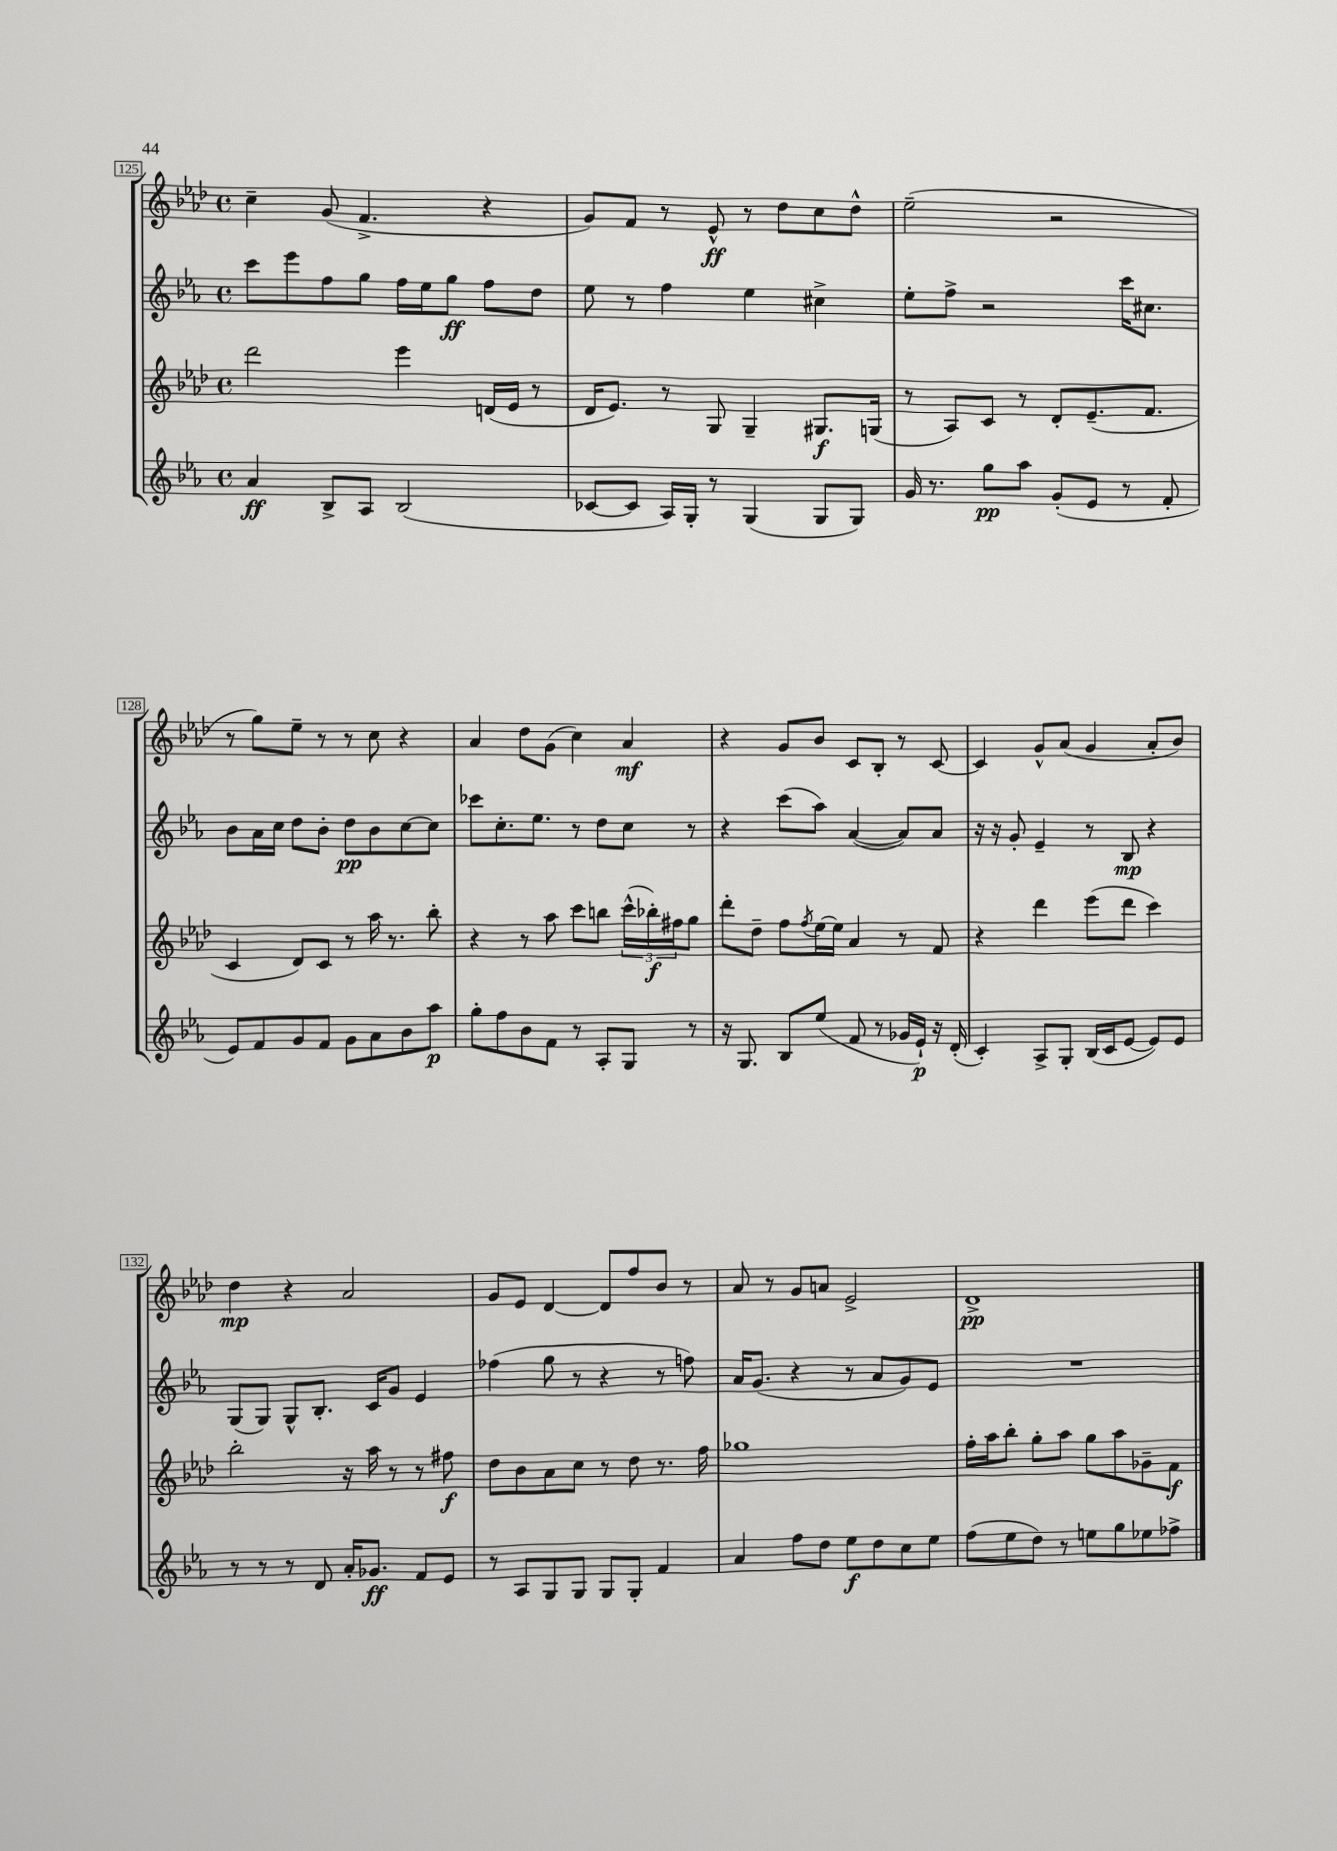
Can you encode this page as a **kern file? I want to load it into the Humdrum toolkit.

**kern	**dynam	**kern	**dynam	**kern	**dynam	**kern	**dynam
*part4	*part4	*part3	*part3	*part2	*part2	*part1	*part1
*staff4	*staff4	*staff3	*staff3	*staff2	*staff2	*staff1	*staff1
*clefG2	*	*clefG2	*	*clefG2	*	*clefG2	*
*k[b-e-a-]	*	*k[b-e-a-d-]	*	*k[b-e-a-]	*	*k[b-e-a-d-]	*
*M4/4	*	*M4/4	*	*M4/4	*	*M4/4	*
*met(c)	*	*met(c)	*	*met(c)	*	*met(c)	*
=125	=125	=125	=125	=125	=125	=125	=125
4a-/	ff	2ddd-\	.	8ccc\L	.	4cc~\	.
.	.	.	.	8eee-\	.	.	.
8B-^/L	.	.	.	8ff\	.	(8g/	.
8A-/J	.	.	.	8gg\J	.	4.f^/	.
(2B-/	.	4eee-\	.	16ff\LL	.	.	.
.	.	.	.	16ee-\J	.	.	.
.	.	.	.	8gg\J	ff	.	.
.	.	(16dn/LL	.	8ff\L	.	4r	.
.	.	16e-/JJ	.	.	.	.	.
.	.	8r	.	8dd\J	.	.	.
=126	=126	=126	=126	=126	=126	=126	=126
[8c-X/L	.	16d-/KL	.	8ee-\	.	8g/L)	.
.	.	8.e-/J)	.	.	.	.	.
8c-/J]	.	.	.	8r	.	8f/J	.
16A-/LL)	.	8r	.	4ff\	.	8r	.
16G'/JJ	.	.	.	.	.	.	.
8r	.	8G/	.	.	.	8e-^^/	ff
(4G/	.	4G~/	.	4ee-\	.	8r	.
.	.	.	.	.	.	8dd-\L	.
8G/L	.	8.G#X/L	f	4cc#X^\	.	8cc\	.
8G/J)	.	.	.	.	.	8dd-^^\J	.
.	.	(16Gn/Jk	.	.	.	.	.
=127	=127	=127	=127	=127	=127	=127	=127
16g/	.	8r	.	8ee-'\L	.	(2ee-~\	.
8.r	.	.	.	.	.	.	.
.	.	8A-/L)	.	8ff^\J	.	.	.
8gg\L	pp	8c/J	.	2r	.	.	.
8aa-\J	.	8r	.	.	.	.	.
(8g'/L	.	8d-'/L	.	.	.	2r	.
8e-/J	.	(8.e-~/	.	.	.	.	.
8r	.	.	.	16ccc\KL	.	.	.
.	.	8.f/J	.	8.cc#X\J	.	.	.
8f'/	.	.	.	.	.	.	.
!!LO:LB:g=z
=128	=128	=128	=128	=128	=128	=128	=128
8e-/L)	.	4c/	.	8b-\L	.	8r	.
8f/	.	.	.	16a-\L	.	8gg\L)	.
.	.	.	.	16cc\JJ	.	.	.
8g/	.	8d-/L)	.	8dd\L	.	8ee-~\J	.
8f/J	.	8c/J	.	8b-'\J	.	8r	.
8g\L	.	8r	.	8dd\L	pp	8r	.
8a-\	.	16aa-\	.	8b-\	.	8cc\	.
.	.	8.r	.	.	.	.	.
8b-\	.	.	.	[8cc\	.	4r	.
8aa-\J	p	8bb-'\	.	8cc\J]	.	.	.
=129	=129	=129	=129	=129	=129	=129	=129
8gg'\L	.	4r	.	8ccc-X\L	.	4a-/	.
8ff\	.	.	.	8.cc'\	.	.	.
8b-\	.	8r	.	.	.	8dd-\L	.
.	.	.	.	8.ee-\J	.	.	.
8f\J	.	8aa-\	.	.	.	(8g\J	.
8r	.	8ccc\L	.	8r	.	4cc\)	.
8A-'/L	.	8bbn\J	.	8dd\L	.	.	.
8G/J	.	(24ccc^^\LL	.	8cc\J	.	4a-/	mf
.	.	24bb-X'\)	f	.	.	.	.
.	.	24ff#X\J	.	.	.	.	.
8r	.	8gg\J	.	8r	.	.	.
=130	=130	=130	=130	=130	=130	=130	=130
16r	.	8ddd-'\L	.	4r	.	4r	.
8.G/	.	.	.	.	.	.	.
.	.	8dd-~\J	.	.	.	.	.
8B-/L	.	8ff\L	.	(8ccc\L	.	8g/L	.
.	.	8qff/	.	.	.	.	.
(8ee-/J	.	[16ee-\L	.	8aa-\J)	.	8b-/J	.
.	.	16ee-\JJ]	.	.	.	.	.
8f/	.	4a-/	.	([4a-/	.	8c/L	.
8r	.	.	.	.	.	8B-'/J	.
16g-X/LL	.	8r	.	8a-/L])	.	8r	.
16e-`/JJ)	p	.	.	.	.	.	.
16r	.	8f/	.	8a-/J	.	[8c/	.
(16d'/	.	.	.	.	.	.	.
=131	=131	=131	=131	=131	=131	=131	=131
4c'/)	.	4r	.	16r	.	4c/]	.
.	.	.	.	16r	.	.	.
.	.	.	.	8g'/	.	.	.
8A-^/L	.	4ddd-\	.	4e-~/	.	8g^^/L	.
8G'/J	.	.	.	.	.	(8a-/J	.
(16B-/LL	.	(8eee-\L	.	8r	.	4g/	.
16c/J	.	.	.	.	.	.	.
[8e-/J	.	8ddd-\J	.	8B-/	mp	.	.
8e-/L])	.	4ccc\)	.	4r	.	8a-'/L	.
8e-/J	.	.	.	.	.	8b-/J)	.
!!LO:LB:g=z
=132	=132	=132	=132	=132	=132	=132	=132
8r	.	2bb-'\	.	(8G/L	.	4dd-\	mp
8r	.	.	.	8G/J)	.	.	.
8r	.	.	.	8G^^/L	.	4r	.
8d/	.	.	.	8.B-'/J	.	.	.
16a-'/KL	.	16r	.	.	.	2a-/	.
8.g-X/J	ff	16aa-\	.	16c/KL	.	.	.
.	.	8r	.	8g/J	.	.	.
8f/L	.	8r	.	4e-/	.	.	.
8e-/J	.	8ff#X\	f	.	.	.	.
=133	=133	=133	=133	=133	=133	=133	=133
8r	.	8dd-\L	.	(4ff-X\	.	8g/L	.
8A-/L	.	8b-\	.	.	.	8e-/J	.
8G/	.	8a-\	.	8gg\	.	[4d-/	.
8G/J	.	8cc\J	.	8r	.	.	.
8G/L	.	8r	.	4r	.	8d-/L]	.
8G'/J	.	8dd-\	.	.	.	8ff/	.
4f/	.	8.r	.	8r	.	8b-/J	.
.	.	.	.	8ffn\)	.	8r	.
.	.	16ff\	.	.	.	.	.
=134	=134	=134	=134	=134	=134	=134	=134
4a-/	.	1gg-X	.	16a-/KL	.	8a-/	.
.	.	.	.	(8.g/J	.	.	.
.	.	.	.	.	.	8r	.
8ff\L	.	.	.	4r	.	8g/L	.
8dd\J	.	.	.	.	.	8an/J	.
8ee-\L	f	.	.	8r	.	2e-^/	.
8dd\	.	.	.	8a-/L	.	.	.
8cc\	.	.	.	8g/)	.	.	.
8ee-\J	.	.	.	8e-/J	.	.	.
=135	=135	=135	=135	=135	=135	=135	=135
(8ff\L	.	16ff'\LL	.	1r	.	1d-^	pp
.	.	16aa-\J	.	.	.	.	.
8ee-\	.	8bb-'\J	.	.	.	.	.
8dd\J)	.	8gg'\L	.	.	.	.	.
8r	.	8aa-\J	.	.	.	.	.
8een\L	.	8gg\L	.	.	.	.	.
8gg\	.	8aa-\	.	.	.	.	.
8ee-X\	.	8g-X~\	.	.	.	.	.
8ff-X^\J	.	8f\J	f	.	.	.	.
==	==	==	==	==	==	==	==
*-	*-	*-	*-	*-	*-	*-	*-
